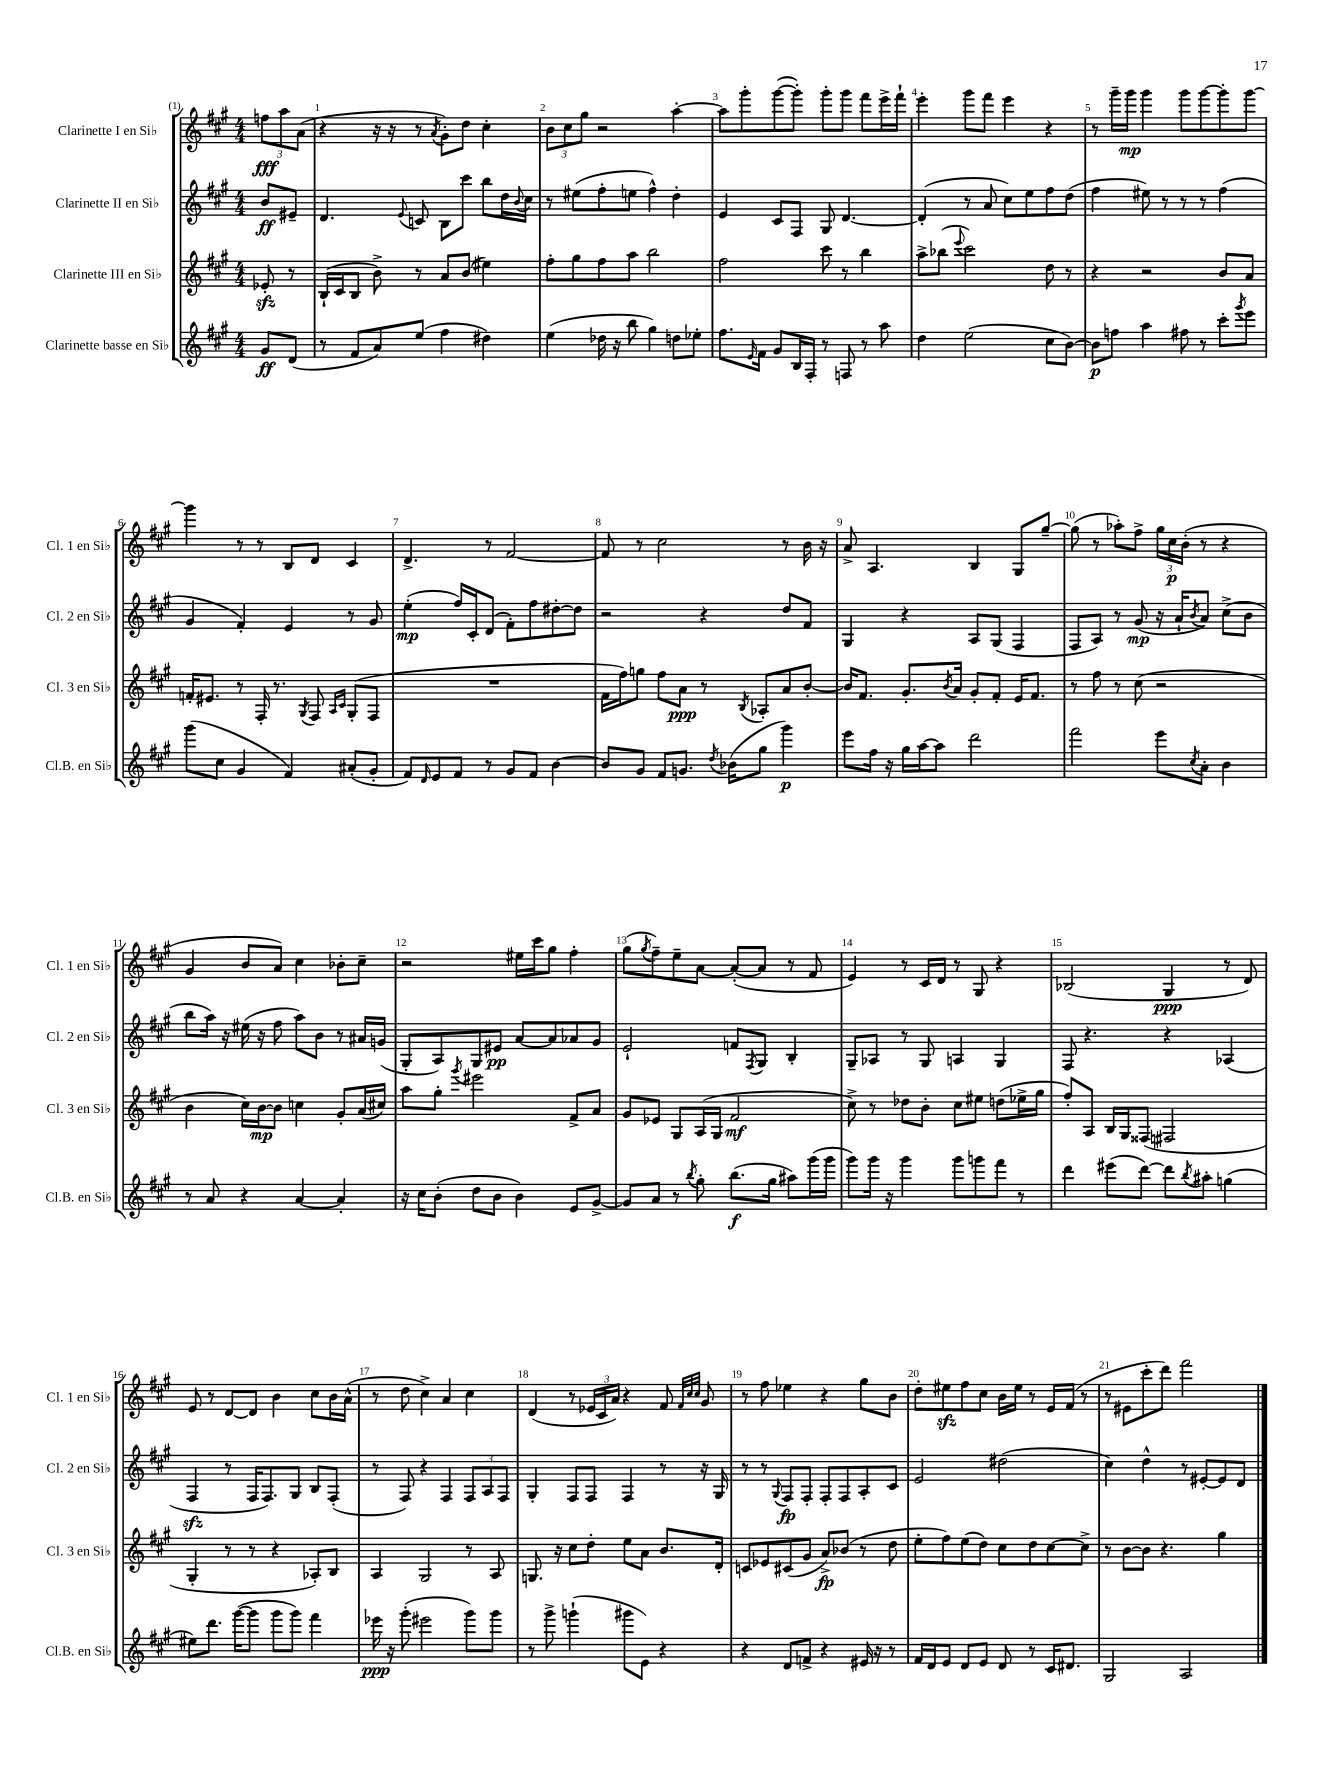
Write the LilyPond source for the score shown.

<<
\new StaffGroup <<
\new Staff = "s0" \with { instrumentName = "Clarinette I en Sib" shortInstrumentName = "Cl. 1 en Sib" } {
    \clef treble \key a \major \numericTimeSignature \time 4/4 \partial 4
    \tuplet 3/2 { f''8\fff a''8 a'8( } |
    r4 r16 r16 r8 \acciaccatura { a'8 } gis'8-.) d''8 cis''4-. |
    \tuplet 3/2 { b'8 cis''8 gis''8 } r2 a''4~-. |
    a''8 gis'''8-. gis'''8~( gis'''8-.) gis'''8-. gis'''8 fis'''8 e'''16-> fis'''16-! |
    e'''4-. gis'''8 fis'''8 e'''4 r4 |
    r8 gis'''16-- gis'''16\mp gis'''4 gis'''8 gis'''8~ gis'''8-. gis'''8~ |
    gis'''4 r8 r8 b8 d'8 cis'4 |
    d'4.-> r8 fis'2~ |
    fis'8 r8 cis''2 r8 b'16 r16 |
    a'8-> a4. b4 gis8 gis''8~-- |
    gis''8( r8 aes''8-.) fis''8-> \tuplet 3/2 { gis''16 cis''16\p b'16-.( } r8 r4 |
    gis'4 b'8 a'8) cis''4 bes'8-. cis''8-- |
    r2 eis''16 cis'''16 gis''8 fis''4-. |
    gis''8( \acciaccatura { gis''8 } fis''8--) e''8-- a'8~ a'8~-.( a'8 r8 fis'8 |
    e'4) r8 cis'16 d'16 r8 gis8 r4 |
    bes2( gis4\ppp r8 d'8) |
    e'8 r8 d'8~ d'8 b'4 cis''8 b'16 a'16-^( |
    r8 d''8 cis''4->) a'4 cis''4 |
    d'4( r8 \tuplet 3/2 { ees'16 cis'16 a'16) } r4 fis'8 \grace { fis'32 cis''32 cis''32 } gis'8 |
    r8 fis''8 ees''4 r4 gis''8 b'8 |
    d''8-. eis''8\sfz fis''8 cis''8 b'16 eis''16 r8 e'16 fis'16( r8 |
    r8 eis'8 cis'''8-. d'''8) fis'''2 \bar "|." |
}
\new Staff = "s1" \with { instrumentName = "Clarinette II en Sib" shortInstrumentName = "Cl. 2 en Sib" } {
    \clef treble \key a \major \numericTimeSignature \time 4/4 \partial 4
    b'8\ff eis'8-- |
    d'4. \appoggiatura { e'8 } c'8 b8 cis'''8 b''8 d''16 \appoggiatura { b'8 } cis''16 |
    r8 eis''8( fis''8-. e''8 fis''4-^) d''4-. |
    e'4 cis'8 fis8 gis8 d'4.~ |
    d'4-.( r8 a'8 cis''8) e''8 fis''8 d''8( |
    fis''4 eis''8) r8 r8 r8 fis''4( |
    gis'4 fis'4-.) e'4 r8 gis'8 |
    e''4-.\mp( fis''16) cis'16-. d'8( fis'8-.) fis''8 dis''8~-. dis''8 |
    r2 r4 d''8 fis'8 |
    gis4 r4 a8 gis8( fis4 |
    fis8 a8) r8 gis'8\mp( r16 a'16-! \acciaccatura { b'8 } a'8) cis''8->( b'8 |
    b''8 a''16) r16 eis''16( r16 fis''8 a''8) b'8 r8 ais'16 g'16( |
    gis8-. a8) gis8 eis'8\pp a'8~ a'8 aes'8 gis'8 |
    e'2-! f'8 \acciaccatura { fis8 } gis8 b4-. |
    gis8-- aes8 r8 gis8 a4 gis4 |
    fis8 r4. r4 aes4( |
    fis4\sfz r8 fis16 fis8.) gis8 b8 fis8-.( |
    r8 fis8) r4 fis4 \tuplet 3/2 { fis8 a8 fis8 } |
    gis4-. fis8 fis8 fis4 r8 r16 gis16 |
    r8 r8 \appoggiatura { gis8 } fis8\fp fis8-. fis8-. fis8 a8-. cis'8 |
    e'2 dis''2( |
    cis''4) d''4-^ r8 eis'8~-. eis'8 d'8 \bar "|." |
}
\new Staff = "s2" \with { instrumentName = "Clarinette III en Sib" shortInstrumentName = "Cl. 3 en Sib" } {
    \clef treble \key a \major \numericTimeSignature \time 4/4 \partial 4
    ees'8-.\sfz r8 |
    b16-!( cis'16 b8 b'8->) r8 a'8 b'8( eis''4) |
    fis''8-. gis''8 fis''8 a''8 b''2 |
    fis''2 cis'''8 r8 b''4 |
    a''8-> bes''8( \appoggiatura { e'''8 } cis'''2) d''8 r8 |
    r4 r2 b'8 a'8 |
    f'16-. eis'8. r8 fis16-. r8. \acciaccatura { gis8 } fis8 \grace { a16 cis'16 } gis8-.( fis8 |
    R1 |
    fis'16 fis''16) g''8 fis''8 a'8\ppp r8 \acciaccatura { b8 } aes8-. a'8 b'8~-. |
    b'16 fis'8. gis'8.-. \acciaccatura { b'8 } a'16 gis'8-. fis'8-. e'16 fis'8. |
    r8 fis''8 r8 cis''8( r2 |
    b'4 cis''16) b'16~\mp b'8 c''4 gis'8-. a'16( cis''16) |
    a''8 gis''8-. \acciaccatura { gis'''8 } eis'''2 fis'8-> a'8 |
    gis'8 ees'8 gis8 a16( gis16 fis'2\mf |
    cis''8->) r8 des''8 b'8-. cis''8 eis''8 d''8( ees''16-> gis''16 |
    fis''8-.) a8 b16 gis16 fisis8( fis2 |
    gis4-. r8 r8 r4 aes8-.) b8 |
    a4 gis2 r8 a8 |
    g8. r16 cis''8 d''8-. e''8 a'8 b'8. d'16-. |
    c'8 ees'8 cis'8( gis'8 a'8->\fp) bes'8( r8 d''8 |
    e''8-. fis''8) e''8( d''8) cis''8 d''8 cis''8~ cis''8-> |
    r8 b'8~ b'8 r4. gis''4 \bar "|." |
}
\new Staff = "s3" \with { instrumentName = "Clarinette basse en Sib" shortInstrumentName = "Cl.B. en Sib" } {
    \clef treble \key a \major \numericTimeSignature \time 4/4 \partial 4
    gis'8\ff d'8( |
    r8 fis'8 a'8) e''8( fis''4 dis''4) |
    e''4( des''16 r16 b''8 gis''4) d''8 ees''8-. |
    fis''8. \grace { e'16 } fis'16 gis'8 b16 fis16-. r8 f8 r8 a''8 |
    d''4 e''2( cis''8 b'8~) |
    b'8\p f''8 a''4 fis''8 r8 cis'''8-. \acciaccatura { gis'''8 } e'''8 |
    gis'''8( cis''8 gis'4 fis'4) ais'8-.( gis'8-. |
    fis'8) \grace { d'16 } e'8 fis'8 r8 gis'8 fis'8 b'4~ |
    b'8 gis'8 fis'8 g'8. \acciaccatura { d''8 } bes'16( gis''8 gis'''4\p) |
    e'''8 fis''16 r16 gis''16 a''16~ a''8 d'''2 |
    fis'''2 e'''8 \acciaccatura { cis''8 } a'8-. b'4 |
    r8 a'8 r4 a'4~ a'4-. |
    r16 cis''16 b'8-.( d''8 b'8 b'4) e'8 gis'8~-> |
    gis'8 a'8 r8 \acciaccatura { b''8 } gis''8-. b''8.\f( gis''16 ais''8) gis'''16( gis'''16 |
    gis'''8) gis'''16 r16 gis'''4 gis'''8 g'''8 fis'''8 r8 |
    d'''4 eis'''8( d'''8~) d'''8 \acciaccatura { b''8 } ais''8-. g''4( |
    eis''8) d'''8. gis'''16~( gis'''8 gis'''8 gis'''8) fis'''4 |
    ees'''16\ppp r16 gis'''8-.( eis'''2 gis'''8) gis'''8 |
    r8 gis'''8-> g'''4-!( gis'''8 e'8) r4 |
    r4 d'8 f'8-> r4 eis'16 r16 r8 |
    fis'16 d'16 e'8 d'8 e'8 d'8 r8 cis'16 dis'8. |
    gis2 a2 \bar "|." |
}
>>
>>
\layout { \context { \Score \override BarNumber.break-visibility = ##(#f #t #t) barNumberVisibility = #all-bar-numbers-visible } }
